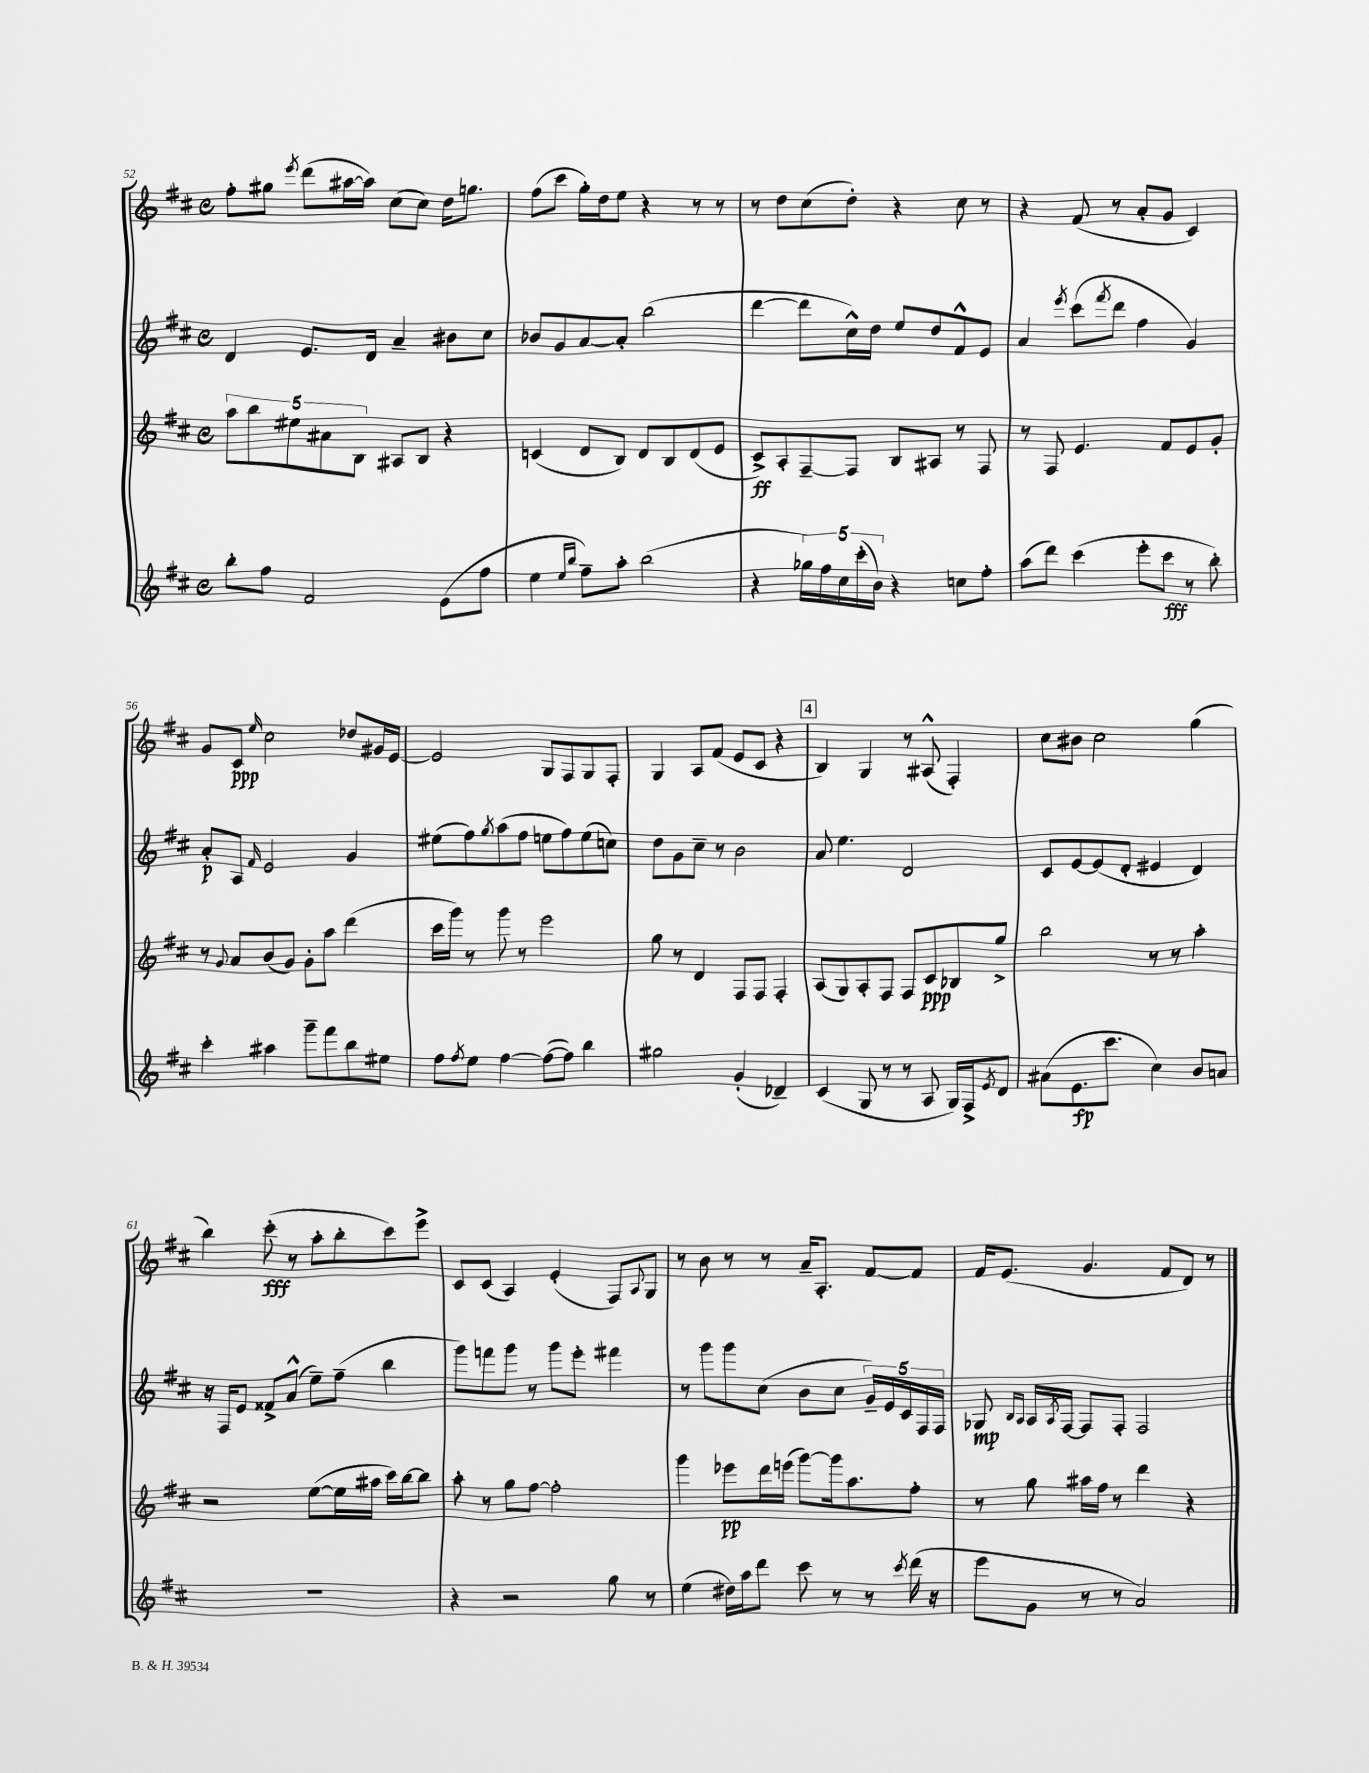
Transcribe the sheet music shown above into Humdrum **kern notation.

**kern	**kern	**kern	**kern
*staff4	*staff3	*staff2	*staff1
*clefG2	*clefG2	*clefG2	*clefG2
*k[f#c#]	*k[f#c#]	*k[f#c#]	*k[f#c#]
*M4/4	*M4/4	*M4/4	*M4/4
*met(c)	*met(c)	*met(c)	*met(c)
8bb'\L	10aa\L	4d/	8ff#'\L
.	10bb\	.	.
8ff#\J	.	.	8gg#\J
.	10ee#\	.	.
.	.	.	8qeee/
2f#/	.	8.e/L	(8ddd\L
.	10a#\	.	.
.	.	.	[16aa#\L
.	10B\J	.	.
.	.	16d/Jk	16aa#\]JJ)
.	8A#/L	4a~/	(8cc#\L
.	8B/J	.	8cc#\J)
(8e\L	4r	8b#\L	16dd\LK
.	.	.	8.gg\J
8ff#\J	.	8cc#\J	.
=	=	=	=
4ee\	(4c/	8b-/L	(8ff#\L
.	.	8g/	8ccc#\J
16qqee/LL	.	.	.
16qqbb/JJ	.	.	.
8ff#~\L)	8d/L	[8a/	16gg'\LL)
.	.	.	16dd\J
8aa'\J	8B/J)	8a'/]J	8ee\J
(2bb\	8d/L	(2bb\	4r
.	8B/	.	.
.	(8d/	.	8r
.	8e/J	.	8r
=	=	=	=
4r	8c#^/L)	[4ddd\	8r
.	8A'/	.	8dd\L
20gg-\LL)	[8F#~/	8ddd\]L	(8cc#\
20ff#\	.	.	.
20cc#\	.	.	.
.	8F#/]J	16cc#^^\L)	8dd'\J)
(20ccc#'\	.	.	.
.	.	16dd\JJ	.
20b\JJ)	.	.	.
4r	8B/L	8ee/L	4r
.	8A#/J	8dd/	.
8cc\L	8r	8f#^^/	8cc#\
8ff#'\J	8F#/	8e/J	8r
=	=	=	=
(8aa\L	8r	4a/	4r
8ddd\J)	8F#/	.	.
.	.	8qeee/	.
(4ccc#\	4.e/	(8ccc#\L	(8f#/
.	.	8qfff#/	.
.	.	8ddd\J	8r
8eee'\L	.	4ff#\	8a'/L
8ccc#\J	8f#/L	.	8g/J
8r	8e/	4g/)	4c#/)
8bb'\)	8g'/J	.	.
=	=	=	=
4ccc#'\	8r	8a'/L	8g/L
.	8qqg/	.	.
.	8a/L	8A/J	8c#/J
.	.	16qqf#/	16qqee/
4aa#\	(8b/	2e/	2cc#\
.	8g/J)	.	.
8ggg~\L	8g'\L	.	.
8fff#\	8aa\J	.	.
8bb\	(4ddd\	4g/	8dd-/L
8ee#\J	.	.	16g#/L
.	.	.	[16e/JJ
=	=	=	=
8ff#\L	16ccc#\LL	(8ee#\L	2e/]
.	16ggg\JJ)	.	.
8qff#/	.	.	.
8ee\J	8r	8ff#\)	.
.	.	8qgg/	.
[4ff#\	8ggg\	(8aa\	.
.	8r	8ff#\J	.
(8ff#\_L	2eee\	8ee\L	8G/L
8ff#\]J)	.	8ff#\)	8F#/
4bb\	.	(8ee\	8G/
.	.	8cc\J)	8F#'/J
=	=	=	=
2gg#\	8gg\	8dd\L	4G/
.	8r	8g\	.
.	4d/	8cc#~\J	8A/L
.	.	8r	(8f#/J
(4g'/	8F#/L	2b\	8e/L
.	8F#/J	.	8c#/J
4d-~/)	4F#'/	.	4r
=	=	=	=
(4c#/	(8A/L	8a/	4B/)
.	8G/)	4.ee\	.
8G/	8A'/	.	4G/
8r	8F#/J	.	.
8r	8F#/L	2d/	8r
8A/	8c#/	.	(8A#^^/
16G/LL)	8B-/	.	4F#'/)
16F#^/J	.	.	.
8qe/	.	.	.
8d/J	8gg^/J	.	.
=	=	=	=
(8a#\L	2bb\	8c#/L	8cc#\L
8.e\	.	[8e/	8b#\J
.	.	(8e/]	2cc#\
8.ccc#\J	.	.	.
.	.	8d'/J	.
4cc#\)	8r	4e#/	.
.	8r	.	.
8b/L	4aa'\	4d/)	(4gg\
8a/J	.	.	.
=	=	=	=
1r	2r	16r	4bb\)
.	.	16F#/LK	.
.	.	8e/J	.
.	.	8f##^/L	(8ccc#'\
.	.	(8a^^/J	8r
.	([8ee\L	8ee~\L)	8aa'\L
.	16ee\]L	(8ff#~\J	8bb'\
.	16aa#\JJ	.	.
.	16ccc#\LL)	4bb\	8ccc#\)
.	[16bb\J	.	.
.	8bb\]J	.	8eee^\J
=	=	=	=
4r	8aa'\	8ggg\L)	8c#/L
.	8r	8fff\	(8c#/J
2r	8gg\L	8ggg\J	4A/)
.	[8ff#\J	8r	.
.	2ff#'\]	8ggg\L	(4e'/
.	.	8eee'\J	.
8gg\	.	4fff#\	8F#/L)
.	.	.	8qqA/
8r	.	.	8G/J
=	=	=	=
(4ee\	4ggg\	8r	8r
.	.	8ggg\L	8b\
16dd#\LL)	8eee-\L	8ggg\	8r
16aa\J	.	.	.
8ddd\J	16ddd\L	(8cc#\J	8r
.	(16eee\JJ	.	.
8ccc#\	[8ggg\L)	8b\L	16a~/LK
.	.	.	8.A'/J
8r	16ggg\]k	8cc#\J	.
.	8.aa\	.	.
8r	.	20g~/LL)	[8f#/L
.	.	20e/	.
.	.	20c#/	.
8qccc#/	.	.	.
(16ddd\	8ff#'\J	.	8f#/]J
.	.	20F#/	.
16r	.	.	.
.	.	20F#/JJ	.
=	=	=	=
8eee\L	8r	8G-/	16f#/LK
.	.	.	(8.e/J
.	.	16qqB/LL	.
.	.	16qqA/JJ	.
8g\J	8gg\	16A/LL	.
.	.	8qA/	.
.	.	[16F#/JJ	.
8r	16aa#\LL	8F#/]L	4.g/
.	16ff#\JJ	.	.
8r	8r	8F#'/J	.
2a/)	4ddd\	2F#/	.
.	.	.	8f#/L
.	4r	.	8d/J)
.	.	.	8r
==	==	==	==
*-	*-	*-	*-
